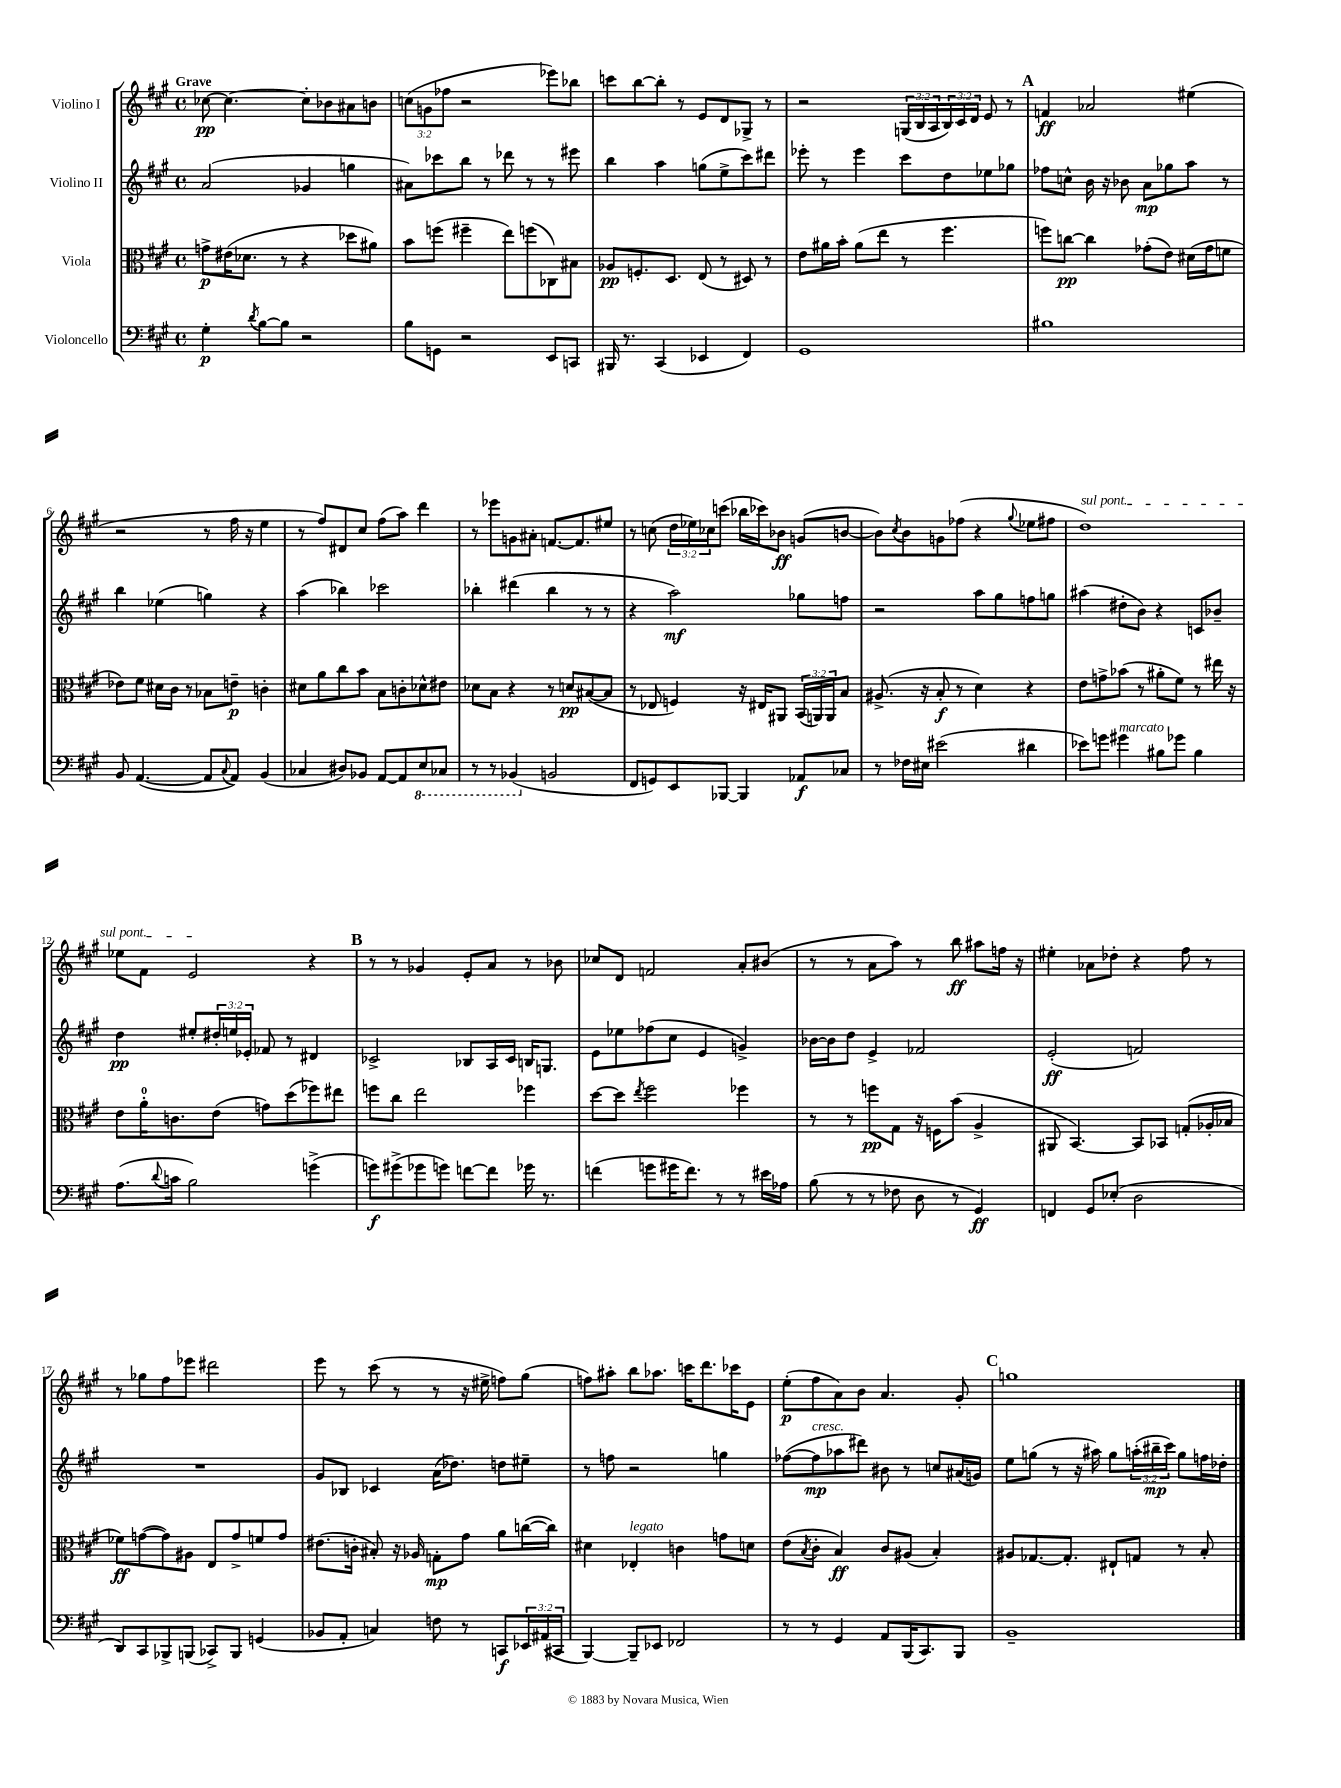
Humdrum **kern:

**kern	**kern	**kern	**kern
*staff4	*staff3	*staff2	*staff1
*clefF4	*clefC3	*clefG2	*clefG2
*k[f#c#g#]	*k[f#c#g#]	*k[f#c#g#]	*k[f#c#g#]
*M4/4	*M4/4	*M4/4	*M4/4
*met(c)	*met(c)	*met(c)	*met(c)
4G#'\	8g^\L	(2a/	[8cc-\
.	(16e#\K	.	4.cc-\_
.	8.d-\J	.	.
8qd/	.	.	.
[8B\L	.	.	.
8B\]J	8r	.	.
2r	4r	4g-/	8cc-'\]L
.	.	.	8b-\
.	8dd-\L	4gg\	8a#\
.	8a#\J)	.	8b\J
=	=	=	=
8B\L	8b\L	8a#\L)	(12cc\L
.	.	.	12g\
8GG\J	(8ff\J	8ccc-\	.
.	.	.	12ff-\J
2r	4ff#~\	8bb\J	2r
.	.	8r	.
.	8ee\L)	8ddd-\	.
.	(8ff\	8r	.
8EE/L	8C-\)	8r	8eee-\L)
8CC/J	8B#\J	8eee#\	8bb-\J
=	=	=	=
16BBB#/	8A-/L	4bb\	8ccc\L
8.r	.	.	.
.	8.F'/	.	[8bb\
(4CC#/	.	4aa\	8bb'\]J
.	8.D/J	.	.
.	.	.	8r
4EE-/	(8E/	(8gg\L	8e/L
.	8r	8ee^\	8d/
4FF#/)	8D#/)	8ccc#\)	8G-^/J
.	8r	8ddd#\J	8r
=	=	=	=
1GG#	8e\L	8eee-'\	2r
.	16a#\L	8r	.
.	16b'\JJ	.	.
.	(8a#\L	4eee-\	.
.	8ee\J	.	.
.	8r	8ccc#\L	(24G/LL
.	.	.	24B/
.	.	.	24A/
.	4.ff#\	8dd\	24B/)
.	.	.	24c#/
.	.	.	24d/JJ
.	.	8ee-\	8e/
.	.	8gg-\J	8r
=	=	=	=
1B#	8ff\L)	8ff-\L	4f/
.	[8cc\J	8cc^^\J	.
.	4cc\]	16b\	2a-/
.	.	16r	.
.	.	8b-\	.
.	(8g-'\L	8a\L	.
.	8e\J)	8gg-\	.
.	(16d#\LL	8aa\J	(4ee#\
.	16g-\J	.	.
.	8f\J	8r	.
=	=	=	=
8BB/	8e-\L)	4bb\	2r
([4.AA/	8f#\J	.	.
.	16d#\LL	(4ee-\	.
.	16c#\JJ	.	.
.	8r	.	.
8AA/]L	8B-\L	4gg\)	8r
8qqC#/	.	.	.
8AA/J)	8e~\J	.	16ff#\
.	.	.	16r
(4BB/	4c'\	4r	4ee\
=	=	=	=
4C-/	8d#\L	(4aa\	8r
.	8a\	.	8ff#/L)
8D#/L)	8cc#\	4bb-\)	8d#/
8BB-/J	8b\J	.	8cc#/J
[8AA/L	8B\L	2ccc-\	(8ff#\L
8AA/]	8c'\	.	8aa\J)
8EE/	8d-^^\	.	4ddd\
8CC-/J	8e#\J	.	.
=	=	=	=
8r	8d-\L	4bb-'\	8r
8r	8B\J	.	8eee-\L
(4BBB-/	4r	(4ddd#\	8g\
.	.	.	8a#'\J
2BB/	8r	4bb-\	[8.f/L
.	8d/L	.	.
.	.	.	8.f/]
.	([8B#/	8r	.
.	8B#/]J	8r	8ee#/J
=	=	=	=
8FF#/L	8r	4r	8r
8GG/)	8E-/	.	(8cc\
8EE/	4F/)	2aa\)	24dd\LL
.	.	.	24ee-\)
.	.	.	24cc-\J
[8BBB-/J	.	.	(8ccc\J
4BBB-/]	16r	.	16bb-\LL
.	16E#/LK	.	16ccc-\J)
.	8AA#/J	.	8b-\J
8AA-/L	(24BB/LL	8gg-\L	(8g/L
.	24AA/)	.	.
.	24AA/J	.	.
8C-/J	8B/J	8ff\J	[8b/J
=	=	=	=
8r	(8.A#^/	2r	8b\]L)
.	.	.	8qcc#/
16F-\LL	.	.	8b\
16E#\JJ	16r	.	.
(2e#\	8B'/	.	8g\
.	8r	.	(8ff-\J
.	4d\)	8aa\L	4r
.	.	8gg#\	.
.	.	.	8qqgg#/
4d#\	4r	8ff\	8ee-\L
.	.	8gg\J	8ff#\J
=	=	=	=
8e-\L)	8e\L	(4aa#\	1dd)
8g\J	8g^\	.	.
4g#\	(8b-\J	8dd#'\L	.
.	8r	8b\J)	.
8B#\L	8a#'\L	4r	.
8g-\J	8f#\J)	.	.
4B#\	8r	8c/L	.
.	16ee#\	8b-~/J	.
.	16r	.	.
=	=	=	=
(8.A\L	8e\L	4dd\	8ee-\L
.	16a'\K	.	8f#\J
8qqd/	.	.	.
16c\Jk	8.c\	.	.
2B\)	.	8ee#'/L	2e/
.	(8e\J	24dd#'/L	.
.	.	24ee/	.
.	.	24e-'/JJ	.
.	8g\L)	8f-/	.
.	(8dd\	8r	.
(4g^\	8ff-\)	4d#/	4r
.	8ee#\J	.	.
=	=	=	=
8g\L)	8ff\L	2c-^/	8r
(8g#^\	8cc#\J	.	8r
8g-\	2ee\	.	4g-/
8g\J)	.	.	.
[8f\L	.	8B-/L	8e'/L
8f\]J	.	16A/L	8a/J
.	.	16c-/JJ	.
16g-\	4ff-\	16B/LK	8r
8.r	.	8.G/J	.
.	.	.	8b-\
=	=	=	=
(4f\	[8dd\L	8e\L	8cc-/L
.	8dd\]J	8ee-\	8d/J
.	8qee/	.	.
8g\L	2ff#\	(8ff-\	2f/
16g#\K	.	8cc#\J	.
8.f\J)	.	.	.
.	.	4e/	.
8r	.	.	.
8r	4ff-\	4g^/)	8a'/L
16e#\LL	.	.	(8b#/J
16A-\JJ	.	.	.
=	=	=	=
(8B\	8r	[16b-\LL	8r
.	.	16b-\]J	.
8r	8r	8dd\J	8r
8r	8ff\L	4e^/	8a\L
8F-\	8G#\J	.	8aa\J)
8D\	16r	2f-/	8r
.	16F\LK	.	.
8r	(8b\J	.	8bb\
4GG#/)	4A^/	.	8aa#\L
.	.	.	16ff\Jk
.	.	.	16r
=	=	=	=
4FF/	8AA#/	(2e'/	4ee#'\
.	[4.BB/)	.	.
8GG#/L	.	.	8a-\L
(8E-'/J	.	.	8dd-'\J
2D\	8BB/]L	2f/)	4r
.	8BB-/J	.	.
.	(8G'/L	.	8ff#\
.	16A-'/L	.	8r
.	16B-/JJ	.	.
=	=	=	=
8DD/L)	8f-\L)	1r	8r
8CC#/	([8g\	.	8gg-\L
8BBB-^/	8g\])	.	8ff#\
(8BBB/J	8A#\J	.	8eee-\J
8CC-^/L)	8E/L	.	2ddd#\
8BBB/J	8g^/	.	.
(4GG/	8f/	.	.
.	8g/J	.	.
=	=	=	=
8BB-/L	(8.e#\L	8g#/L	8eee\
8AA'/J	.	8B-/J	8r
.	16c'\Jk	.	.
4C/)	8B#'/)	4c-/	(8ccc#\
.	16r	.	8r
.	16A-/	.	.
8F\	8G'\L	(16a\LK	8r
.	.	8.dd-\J)	.
8r	8g#\J	.	16r
.	.	.	16ee#^\
8CC/L	8a\L	8dd\L	8ff\L)
24EE-/L	([16cc\L	8ee#~\J	(8gg#\J
(24AA#/	.	.	.
.	16cc\]JJ)	.	.
24CC#/JJ	.	.	.
=	=	=	=
[4BBB/)	4d#\	8r	8ff\L)
.	.	8ff\	8aa#'\J
8BBB~/]L	4E-'/	2r	8bb\L
8EE-/J	.	.	8.aa-\J
2FF-/	4c\	.	.
.	.	.	16ccc\LK
.	.	.	8.ddd\
.	8g\L	4gg\	.
.	.	.	16ccc-\K
.	8d\J	.	8e\J
=	=	=	=
8r	(8e\L	([8ff-\L	(8ee'\L
.	8qB/	.	.
8r	8c#'\J	8ff-\]	8ff#\
4GG#/	4B/)	8aa-\	8a\)
.	.	8ddd#\J)	8b\J
8AA/L	8c#/L	8b#\	4.a/
(16BBB/K	(8A#/J	8r	.
8.CC#/)	.	.	.
.	4B'/)	8cc/L	.
8BBB/J	.	(16a#/L	8g#'/
.	.	16g/JJ)	.
=	=	=	=
1BB~	8A#/L	8ee\L	1gg
.	[8.G-/	(8gg\J	.
.	.	8r	.
.	8.G-'/]J	.	.
.	.	16r	.
.	.	16aa#\)	.
.	8E#`/L	8gg\L	.
.	8G/J	(24aa'\L	.
.	.	24bb#~\	.
.	.	24ccc#\JJ)	.
.	8r	8gg\L	.
.	8B'/	16ff\L	.
.	.	16dd-'\JJ	.
==	==	==	==
*-	*-	*-	*-
